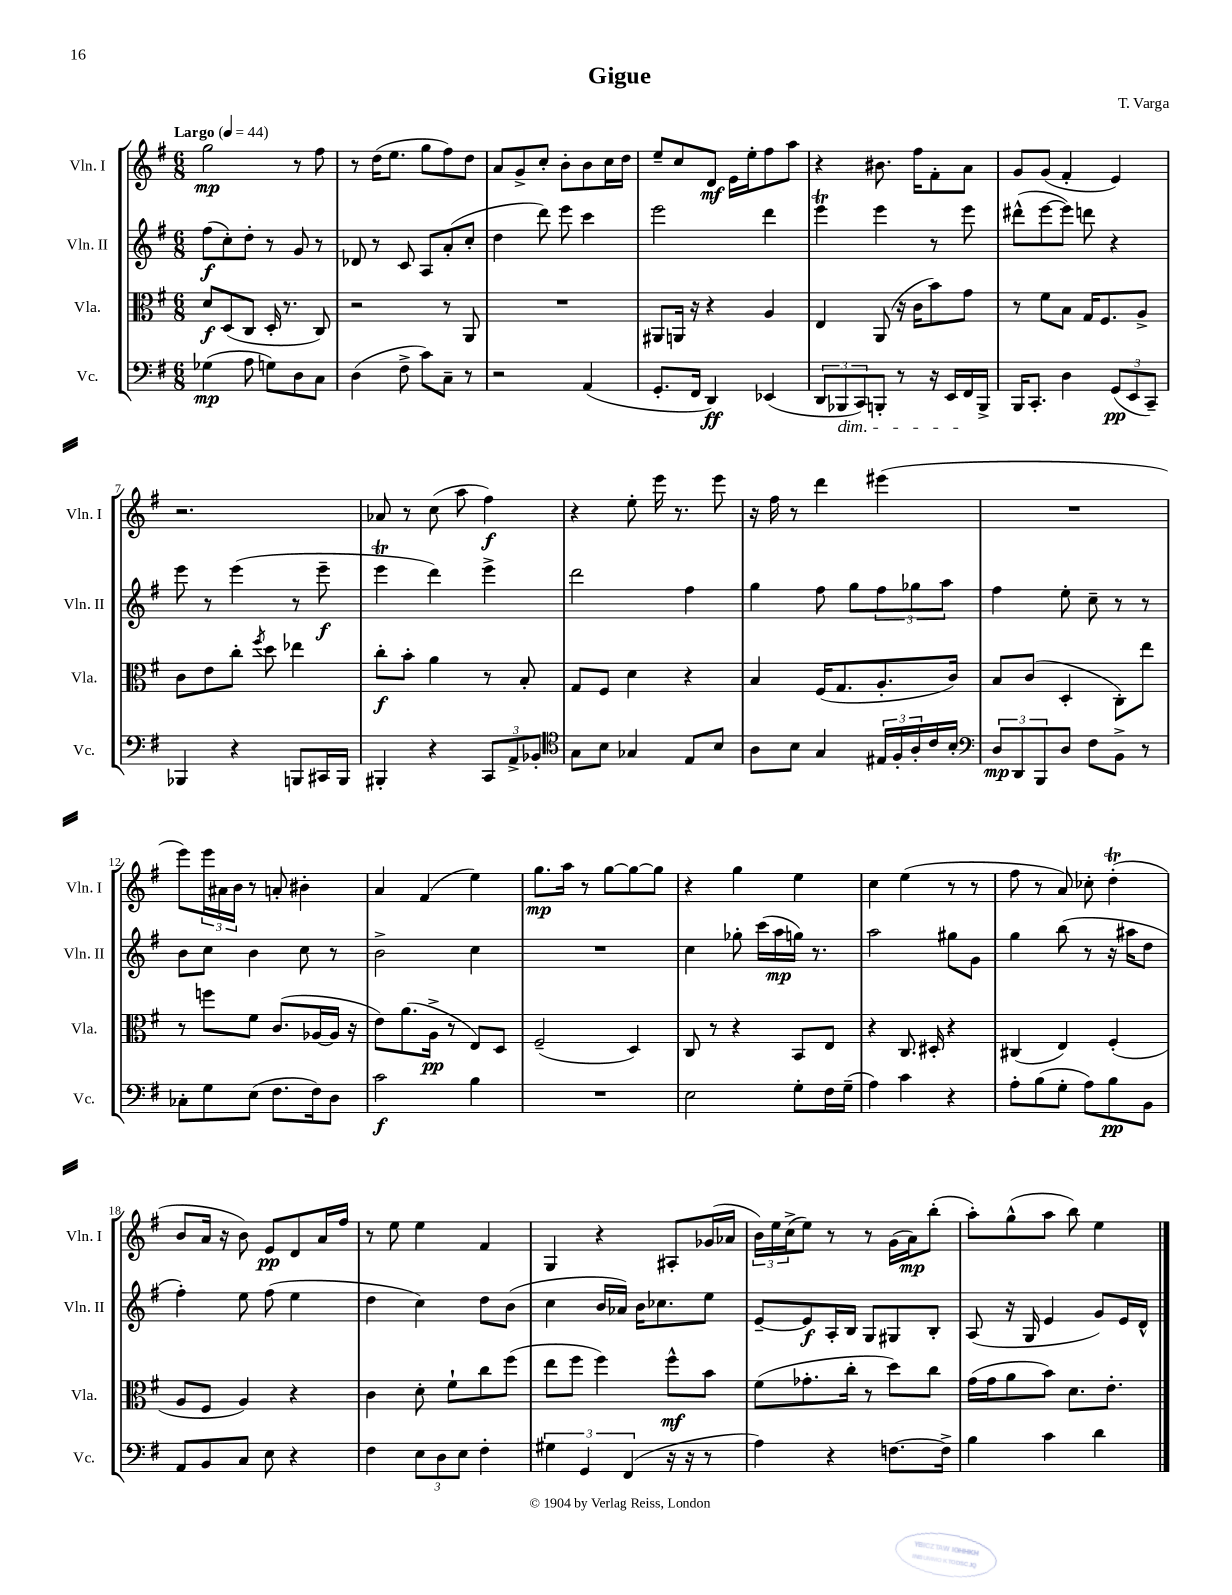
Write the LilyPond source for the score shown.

\header { title = "Gigue" composer = "T. Varga" }
<<
\new StaffGroup <<
\new Staff = "s0" \with { instrumentName = "Vln. I" shortInstrumentName = "Vln. I" } {
    \clef treble \key g \major \numericTimeSignature \time 6/8 \tempo "Largo" 4 = 44
    g''2\mp r8 fis''8 |
    r8 d''16( e''8. g''8 fis''8) d''8 |
    a'8 g'8-> c''8-. b'8-. b'8 c''16 d''16 |
    e''8-- c''8 d'8\mf e'16 e''16-. fis''8 a''8 |
    r4 bis'8. fis''16 fis'8-. a'8 |
    g'8 g'8( fis'4-. e'4) |
    r2. |
    aes'8 r8 c''8( a''8 fis''4\f) |
    r4 e''8-. e'''16 r8. e'''8 |
    r16 fis''16 r8 d'''4 eis'''4( |
    R2. |
    e'''8) \tuplet 3/2 { e'''16 ais'16 b'16 } r8 a'8-. bis'4-. |
    a'4 fis'4( e''4) |
    g''8.\mp a''16 r8 g''8~ g''8~ g''8 |
    r4 g''4 e''4 |
    c''4 e''4( r8 r8 |
    fis''8 r8 a'8) ces''8-. d''4-.\trill( |
    b'8 a'16 r16 b'8) e'8\pp d'8 a'16 fis''16 |
    r8 e''8 e''4 fis'4 |
    g4 r4 ais8-. ges'16( aes'16 |
    \tuplet 3/2 { b'16) e''16 c''16->( } e''8) r8 r8 g'16( a'16\mp) b''8-.( |
    a''8-.) g''8-^( a''8 b''8) e''4 \bar "|." |
}
\new Staff = "s1" \with { instrumentName = "Vln. II" shortInstrumentName = "Vln. II" } {
    \clef treble \key g \major \numericTimeSignature \time 6/8
    fis''8\f( c''8-.) d''8-. r8 g'8 r8 |
    des'8 r8 c'8 a8 a'8-.( c''8-. |
    d''4 d'''8) e'''8 c'''4 |
    e'''2 d'''4 |
    e'''4\trill e'''4 r8 e'''8 |
    dis'''8-^( e'''8~ e'''8) d'''8 r4 |
    e'''8 r8 e'''4( r8 e'''8--\f |
    e'''4\trill d'''4) e'''4-> |
    d'''2 fis''4 |
    g''4 fis''8 g''8 \tuplet 3/2 { fis''8 ges''8 a''8 } |
    fis''4 e''8-. c''8-- r8 r8 |
    b'8 c''8 b'4 c''8 r8 |
    b'2-> c''4 |
    R2. |
    c''4 ges''8-. c'''16( a''16\mp g''16) r8. |
    a''2 gis''8 g'8 |
    g''4 b''8( r8 r16 ais''16 d''8 |
    fis''4-.) e''8 fis''8( e''4 |
    d''4 c''4) d''8 b'8( |
    c''4 b'16 aes'16) b'16 ces''8. e''8 |
    e'8~-- e'8\f a16-. b16 g8 gis8 b8-. |
    a8( r16 g16 e'4 g'8) e'16 d'16-^ \bar "|." |
}
\new Staff = "s2" \with { instrumentName = "Vla." shortInstrumentName = "Vla." } {
    \clef alto \key g \major \numericTimeSignature \time 6/8
    d'8\f d8( c8 d16-. r8. c8) |
    r2 r8 a,8 |
    R2. |
    ais,8 a,16 r16 r4 a4 |
    e4 a,8( r16 c'16 b'8) g'8 |
    r8 fis'8 b8 g16 fis8. a8-> |
    c'8 e'8 c''8-. \acciaccatura { fis''8 } d''8 ees''4 |
    c''8-.\f b'8-. a'4 r8 b8-. |
    g8 fis8 d'4 r4 |
    b4 fis16( g8. a8.-. c'16) |
    b8 c'8( d4-. c8-.) e''8 |
    r8 f''8 fis'8 c'8.( aes16~ aes16 r16 |
    e'8) a'8.( a16->\pp r8 e8) d8 |
    fis2--( d4) |
    c8 r8 r4 b,8 e8 |
    r4 c8. dis16-. r4 |
    cis4( e4) fis4-.( |
    a8 fis8 a4) r4 |
    c'4 d'8-. fis'8-! c''8 fis''8( |
    e''8 fis''8 fis''4) fis''8-^\mf b'8 |
    fis'8( ges'8.-. c''16-. r8 d''8) c''8 |
    g'16( g'16 a'8 b'8) d'8. e'8.-. \bar "|." |
}
\new Staff = "s3" \with { instrumentName = "Vc." shortInstrumentName = "Vc." } {
    \clef bass \key g \major \numericTimeSignature \time 6/8
    ges4\mp( a8 g8) d8 c8 |
    d4( fis8-> c'8) c8-- r8 |
    r2 a,4( |
    g,8.-. fis,16 d,4\ff) ees,4( |
    \tuplet 3/2 { d,8 bes,,8\dim c,8) } b,,8-. r8 r16 e,16 fis,16\! b,,16-> |
    b,,16 c,8.-. d4 \tuplet 3/2 { g,8\pp( e,8 c,8--) } |
    bes,,4 r4 b,,8 cis,16 b,,16 |
    bis,,4-. r4 \tuplet 3/2 { c,8 a,8-> bes,8-. } |
    \clef tenor g8 b8 ges4 e8 b8 |
    a8 b8 g4 \tuplet 3/2 { eis16 fis16-. a16-. } c'16 b16-. |
    \clef bass \tuplet 3/2 { d8\mp d,8 b,,8 } d8 fis8 b,8-> r8 |
    ces8-. g8 e8( fis8. fis16) d8 |
    c'2\f b4 |
    R2. |
    e2 g8-. fis16 g16--( |
    a4) c'4 r4 |
    a8-. b8( g8-. a8) b8\pp b,8 |
    a,8 b,8 c8 e8 r4 |
    fis4 \tuplet 3/2 { e8 d8 e8 } fis4-. |
    \tuplet 3/2 { gis4 g,4 fis,4( } r16 r16 r8 |
    a4) r4 f8.~ f16-> |
    b4 c'4 d'4 \bar "|." |
}
>>
>>
